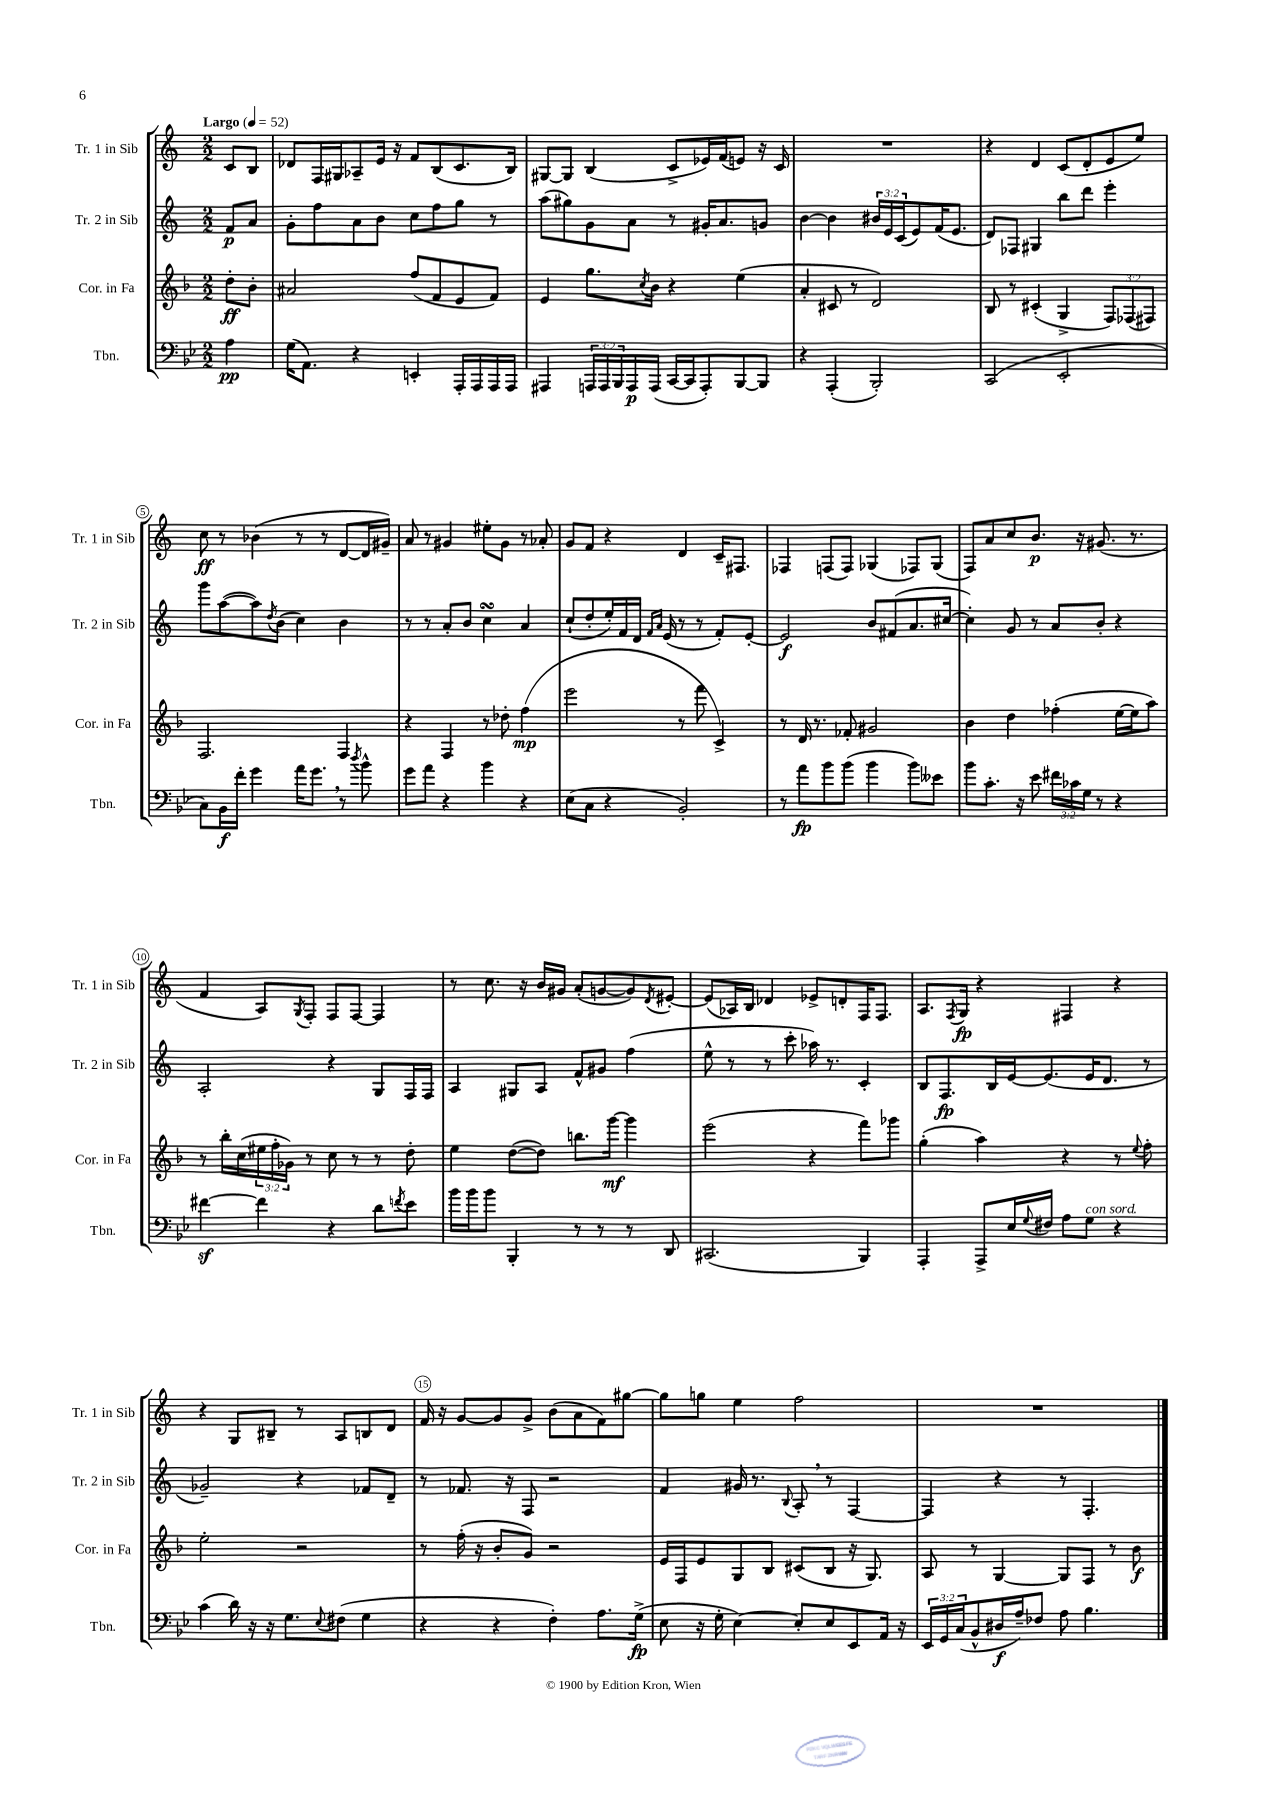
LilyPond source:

<<
\new StaffGroup <<
\new Staff = "s0" \with { instrumentName = "Tr. 1 in Sib" shortInstrumentName = "Tr. 1 in Sib" } {
    \clef treble \key c \major \numericTimeSignature \time 2/2 \partial 4 \tempo "Largo" 4 = 52
    c'8 b8 |
    des'8 f16 gis16 aes8-- e'16 r16 f'8 b8( c'8. b16) |
    gis8~ gis8 b4( c'8-> ees'16) f'16( e'8) r16 c'16 |
    R1 |
    r4 d'4 c'8( d'8-. e'8 e''8) |
    c''8\ff r8 bes'4( r8 r8 d'8~ d'16 gis'16--) |
    a'8 r8 gis'4 eis''8-. gis'8 r8 aes'8-. |
    g'8 f'8 r4 d'4 c'16-- fis8. |
    fes4 f8( f8) ges4( fes8) ges8( |
    f8) a'8 c''8 b'8.\p r16 gis'8.( r8. |
    f'4 a8) \acciaccatura { g8 } f8-. f8 f8~ f4 |
    r8 c''8. r16 b'16 gis'16 a'8-.( g'8~ g'8) \acciaccatura { d'8 } eis'8~-. |
    eis'8( aes16) b16 des'4 ees'8-> d'8-. f16 f8. |
    a8. \acciaccatura { f8 } g16\fp r4 fis4 r4 |
    r4 g8 bis8-- r8 a8 b8 d'8 |
    f'16 r16 g'8~ g'8 g'8-> b'8( a'8 f'8) gis''8~ |
    gis''8 g''8 e''4 f''2 |
    R1 \bar "|." |
}
\new Staff = "s1" \with { instrumentName = "Tr. 2 in Sib" shortInstrumentName = "Tr. 2 in Sib" } {
    \clef treble \key c \major \numericTimeSignature \time 2/2 \override Staff.TupletNumber.text = #tuplet-number::calc-fraction-text \partial 4
    f'8\p a'8 |
    g'8-. f''8 a'8 b'8 c''8 f''8 g''8 r8 |
    a''8( gis''8) g'8 a'8 r8 gis'16-. a'8. g'8 |
    b'4~ b'4 \tuplet 3/2 { bis'16 e'16 c'16( } e'8) f'16( e'8. |
    d'8) fes8 gis4 b''8 d'''8 e'''4-. |
    g'''8 a''8~( a''8) \acciaccatura { d''8 } b'8( c''4) b'4 |
    r8 r8 a'8-. b'8 c''4\turn a'4 |
    c''8-!( d''8-. e''16-.) f'16 d'16 \grace { f'16 a'16 } e'16( r8 r8 f'8-.) e'8~-. |
    e'2\f b'8 fis'8( a'8. cis''16~ |
    cis''4-.) g'8 r8 a'8 b'8-. r4 |
    a2-. r4 g8 f16 f16 |
    a4 gis8 a8 f'8-^ gis'8 f''4( |
    e''8-^ r8 r8 c'''8-. aes''16) r8. c'4-. |
    b8 f8.\fp b16 e'16~ e'8.( e'16 d'8. r8 |
    ges'2--) r4 fes'8 d'8-- |
    r8 fes'8. r16 f8 r2 |
    f'4 gis'16 r8. \appoggiatura { b8 } a8-. \breathe r8 f4~ |
    f4 r4 r8 f4.-. \bar "|." |
}
\new Staff = "s2" \with { instrumentName = "Cor. in Fa" shortInstrumentName = "Cor. in Fa" } {
    \clef treble \key f \major \numericTimeSignature \time 2/2 \override Staff.TupletNumber.text = #tuplet-number::calc-fraction-text \partial 4
    d''8-.\ff bes'8-. |
    ais'2 f''8( f'8 e'8 f'8) |
    e'4 g''8. \acciaccatura { c''8 } bes'16 r4 e''4( |
    a'4-. cis'8 r8 d'2) |
    bes8 r8 cis'4-.( g4-> \tuplet 3/2 { f8) fes8( fis8) } |
    f2. f4 |
    r4 f4 r8 des''8-. f''4\mp( |
    e'''2 r8 f'''8 c'4->) |
    r8 d'16 r8. fes'8-. gis'2 |
    bes'4 d''4 fes''4-.( e''16~ e''16 a''8) |
    r8 bes''16-. c''16( \tuplet 3/2 { eis''16 f''16-. ges'16) } r8 c''8 r8 r8 d''8-. |
    e''4 d''8~( d''8) b''8. g'''16~\mf g'''4 |
    e'''2( r4 f'''8) ges'''8 |
    g''4-.( a''4) r4 r8 \appoggiatura { e''8 } f''8-. |
    e''2-. r2 |
    r8 f''16-.( r16 bes'8-. g'8) r2 |
    e'16 f16 e'8 g8 bes8 cis'8( bes8 r16 g8.) |
    a8 r8 g4~ g8 f8 r8 bes'8\f \bar "|." |
}
\new Staff = "s3" \with { instrumentName = "Tbn." shortInstrumentName = "Tbn." } {
    \clef bass \key bes \major \numericTimeSignature \time 2/2 \override Staff.TupletNumber.text = #tuplet-number::calc-fraction-text \partial 4
    a4\pp |
    g16( a,8.) r4 e,4-. a,,16-. a,,16 a,,16 a,,16 |
    ais,,4 \tuplet 3/2 { a,,16 a,,16 bes,,16 } a,,16\p a,,16( c,16~ c,16 a,,8-.) bes,,8~ bes,,8 |
    r4 a,,4-.( bes,,2-.) |
    c,2( ees,2-. |
    c8) bes,16\f f'16-. g'4 a'16 g'8. \breathe r8 \acciaccatura { d''8 } bes'8-^ |
    g'8 a'8 r4 bes'4 r4 |
    ees8( c8 r4 bes,2-.) |
    r8 a'8\fp bes'8 bes'8( bes'4 bes'8) eeses'8 |
    bes'8 c'8.-. r16 ees'8 \tuplet 3/2 { fis'16 ces'16 g16 } r8 r4 |
    fis'4~\sf fis'4 r4 d'8 \acciaccatura { f'8 } ees'8 |
    bes'16 bes'16 bes'8 bes,,4-. r8 r8 r8 d,8 |
    cis,2.( bes,,4) |
    a,,4-. a,,8-> ees16 \appoggiatura { g8 } fis16 a8 g8^\markup { \italic "con sord." } r4 |
    c'4( d'16) r16 r16 g8. \appoggiatura { ees8 } fis8( g4 |
    r4 r4 f4-.) a8. g16->\fp( |
    ees8 r16 g16-. ees4~) ees8-. ees8 ees,8 a,16 r16 |
    \tuplet 3/2 { ees,16 g,16 c16( } bes,8-^ dis16\f a16--) fes8 a8 bes4. \bar "|." |
}
>>
>>
\layout { \context { \Score \override BarNumber.break-visibility = ##(#f #t #t) barNumberVisibility = #(every-nth-bar-number-visible 5) \override BarNumber.stencil = #(make-stencil-circler 0.1 0.3 ly:text-interface::print) } }
